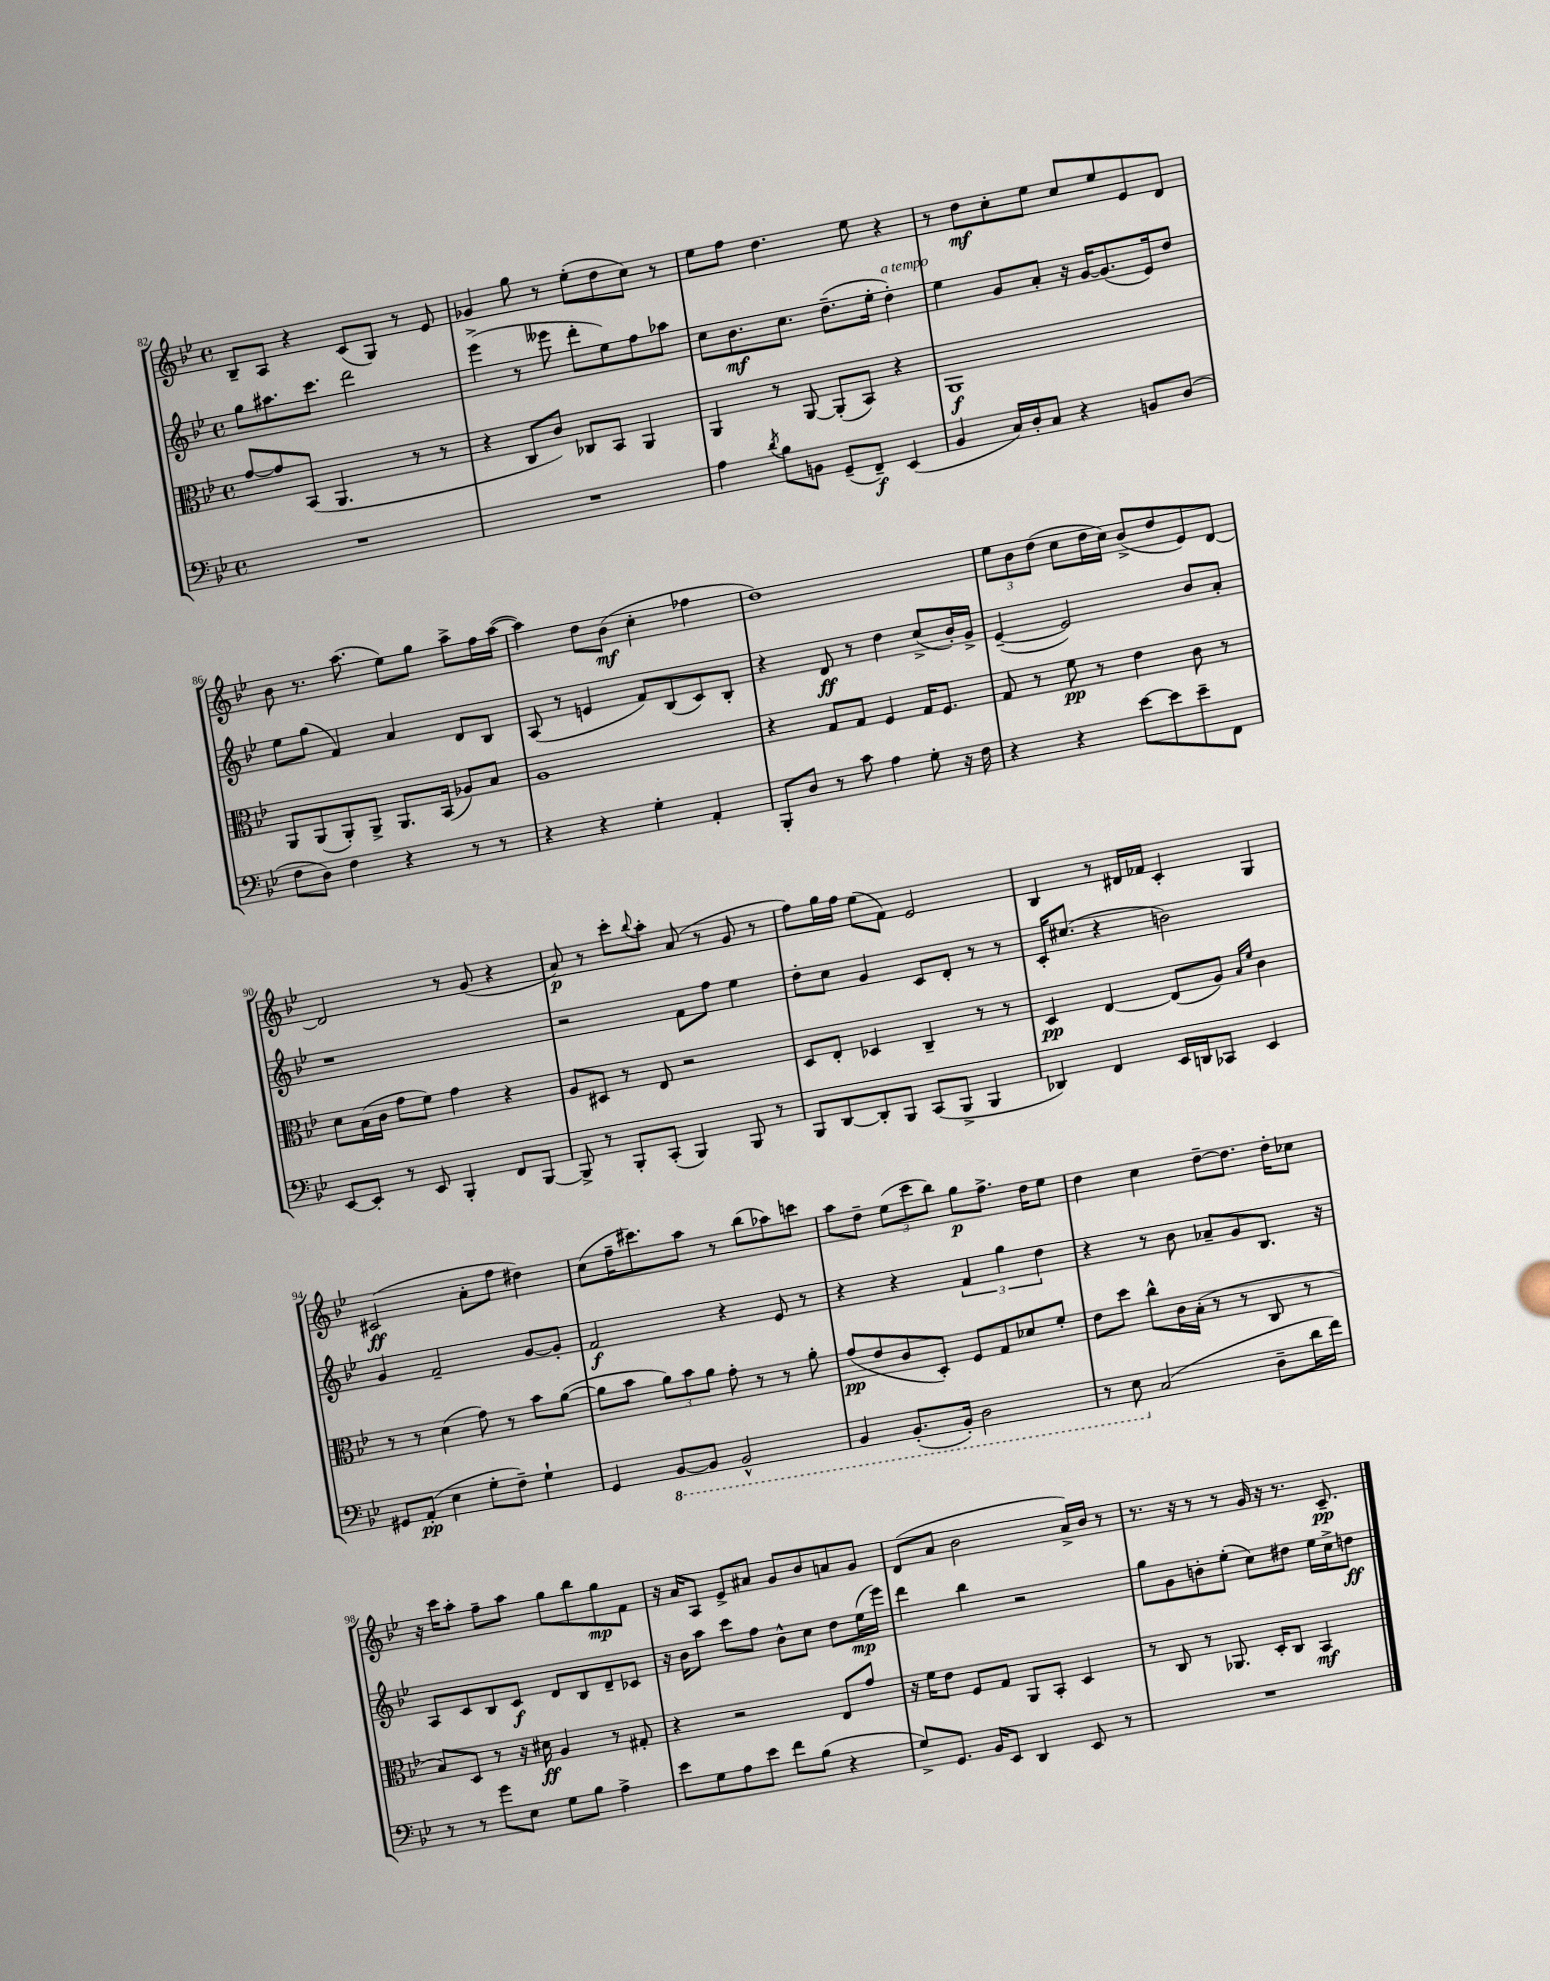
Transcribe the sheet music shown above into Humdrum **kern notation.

**kern	**kern	**kern	**kern
*staff4	*staff3	*staff2	*staff1
*clefF4	*clefC3	*clefG2	*clefG2
*k[b-e-]	*k[b-e-]	*k[b-e-]	*k[b-e-]
*M4/4	*M4/4	*M4/4	*M4/4
*met(c)	*met(c)	*met(c)	*met(c)
1r	[8g	8gg	8B-~
.	8g]	8.aa#	8A
.	(8BB-	.	4r
.	.	8.ccc	.
.	4.AA	.	.
.	.	2ddd	(8c
.	.	.	8G)
.	8r	.	8r
.	8r	.	8e-
=	=	=	=
1r	4r	(4eee-^	4g-
.	8C	8r	8gg
.	8c)	8eee--	8r
.	8C-	8ddd'	(8ee-'
.	8BB-	8ee-)	8dd
.	4AA	8ff	8cc)
.	.	8aa-	8r
=	=	=	=
4A	4AA	8cc	8ee-
.	.	8.b-	8ff
8qd	.	.	.
8B-	8r	.	4.dd
.	.	8.cc	.
8BB	[8AA	.	.
(8GG~	(8AA']	(8.dd~	.
8FF~)	8BB-)	.	8ee-
.	.	16ee-'	.
(4EE-	4r	4dd')	4r
=	=	=	=
4BB-	1AA	4ee-	8r
.	.	.	8dd
16C)	.	8g	8cc'
16D'	.	.	.
8C	.	8a'	8ee-
4r	.	16r	8cc
.	.	[16g	.
.	.	(8.g]	8ee-
8BB	.	.	8e-
.	.	16e-)	.
(8D	.	8dd	8d
=	=	=	=
8F	8AA	8ee-	8b-
8D)	(8AA	(8gg	8.r
4F	8AA')	4f)	.
.	.	.	(8.aa
.	8AA^	.	.
4r	8.AA	4a	8ee-)
.	.	.	8gg
.	(16BB-	.	.
8r	8A-)	8d	8aa^
8r	8B-	8B-	16ff
.	.	.	([16aa
=	=	=	=
4r	1A	(8A	4aa])
.	.	8r	.
4r	.	4e	8dd
.	.	.	(8b-
4G'	.	8f)	4cc'
.	.	(8B-	.
4AA'	.	8c)	4ff-
.	.	8B-'	.
=	=	=	=
8BBB-'	4r	4r	1dd)
8D	.	.	.
8r	8G	8d	.
8c	8G	8r	.
4A	4F	4dd	.
8G'	16G	(8cc^	.
.	8.F	.	.
16r	.	16b-')	.
16F	.	16g^	.
=	=	=	=
4r	8G	([4e-~	12ee-
.	.	.	12b-
.	8r	.	.
.	.	.	(12dd
4r	8f	2e-])	8cc
.	8r	.	16dd
.	.	.	16cc)
[8e-	4e-	.	(8b-^
8e-]	.	.	8dd
8e-~	8c	8b-	8e-)
8FF	8r	8a'	[8d
=	=	=	=
[8EE-	8d	1r	2d]
8EE-']	(16B-	.	.
.	16c	.	.
8r	8g	.	.
8EE-	8f)	.	.
4BBB-'	4g	.	8r
.	.	.	(8g
8FF	4r	.	4r
[8BBB-	.	.	.
=	=	=	=
8BBB-^]	8A	2r	8a)
8r	8D#	.	8r
8BBB-'	8r	.	8ccc'
.	.	.	8qqbb-
(8CC'	8E-	.	8aa'
4BBB-)	2r	8f	(8a
.	.	8ff	8r
8BBB-	.	4ee-	8g
8r	.	.	8r
=	=	=	=
8BBB-	8D	8dd'	8ff)
[8DD	8E-'	8cc	16gg
.	.	.	16ff
8DD']	4D-	4g	(8ee-
8BBB-	.	.	8f)
(8CC	4C~	8c	2e-
8BBB-^	.	8d'	.
4BBB-	8r	8r	.
.	8r	8r	.
=	=	=	=
4DD-)	4D	16c'	4B-
.	.	(8.cc#	.
4FF	[4E-	4r	8r
.	.	.	16d#
.	.	.	16f-
16EE-	(8E-]	2b)	4c'
16DD	.	.	.
8CC-	8A)	.	.
.	16qqB-	.	.
.	16qqf	.	.
4EE-	4c	.	4G
=	=	=	=
8GG#	8r	4g	(2c#
(8AA'	8r	.	.
4E-	(4d	2f~	.
8G'	8g)	.	8a'
8F~)	8r	.	8ff
4G`	8b-	[8g	4dd#)
.	([8a	8g']	.
=	=	=	=
4GG	8a]	2f	(8cc
.	8b-	.	16ff~
.	.	.	8.ccc#)
[8BBB-	12a)	.	.
.	12b-	.	.
8BBB-]	.	.	8aa
.	12a	.	.
2BBB-^^	8g'	4r	8r
.	8r	.	(8bb-
.	8r	8e-	8aa-)
.	8a'	8r	8ccc
=	=	=	=
4BBB-	(8g	4r	8aa
.	8e-	.	8dd~
(8.BBB-'	8c	4r	(12ee-
.	.	.	12ccc
.	8D')	.	.
.	.	.	12bb-)
16BBB-')	.	.	.
2DD	8F	6f	8gg
.	8G	.	8.ff^
.	.	6gg	.
.	8d-	.	.
.	.	.	16dd
.	.	6dd	.
.	8f'	.	8ee-
=	=	=	=
8r	8e-	4r	4dd
8EE-	8dd	.	.
(2C	8cc^^	8r	4cc
.	16c	8b-	.
.	(16B-'	.	.
.	8r	8a-~	[8dd~
.	8r	8g	8.dd]
8D~	8C	8.B-	.
.	.	.	16dd'
16d	8r	.	8cc-
16f)	.	16r	.
=	=	=	=
8r	8B-)	8A	16r
.	.	.	16ccc
8r	8D	8c	8aa'
8g	8r	8B-	8ff~
8E-	16r	8c	8aa
.	16d#	.	.
8G	4A	8d	8gg
8B-	.	8B-	8bb-
4A^	8r	8d~	8gg
.	8G#'	8c-	8f
=	=	=	=
8e-	4r	16r	16r
.	.	16b-	16a
8G	.	8aa	8A
8A	2r	8ccc	8e-^
8e-	.	8ff	8a#
8f	.	8b-^^	8g
(8B-	.	8cc	8b-
4r	8E-	8dd	8a
.	8g	(16ee-	8g
.	.	16eee-)	.
=	=	=	=
8G^)	16r	4ddd	(8d
.	16f	.	.
8.GG	8e-	.	8a
.	8F	4bb-	2b-
16BB-	.	.	.
8EE-	8G	.	.
4DD	8AA	2r	.
.	8BB-'	.	.
8EE-	4D	.	16a^)
.	.	.	16b-
8r	.	.	8r
=	=	=	=
1r	8r	8gg	8.r
.	8C	8g	.
.	.	.	16r
.	8r	8b'	8r
.	8.AA-	(8ee-'	8r
.	.	8cc)	16g
.	16D'	.	16r
.	8C	8dd#	8.r
.	4BB-	16ee-	.
.	.	16cc^	8.c~
.	.	8dd	.
==	==	==	==
*-	*-	*-	*-
